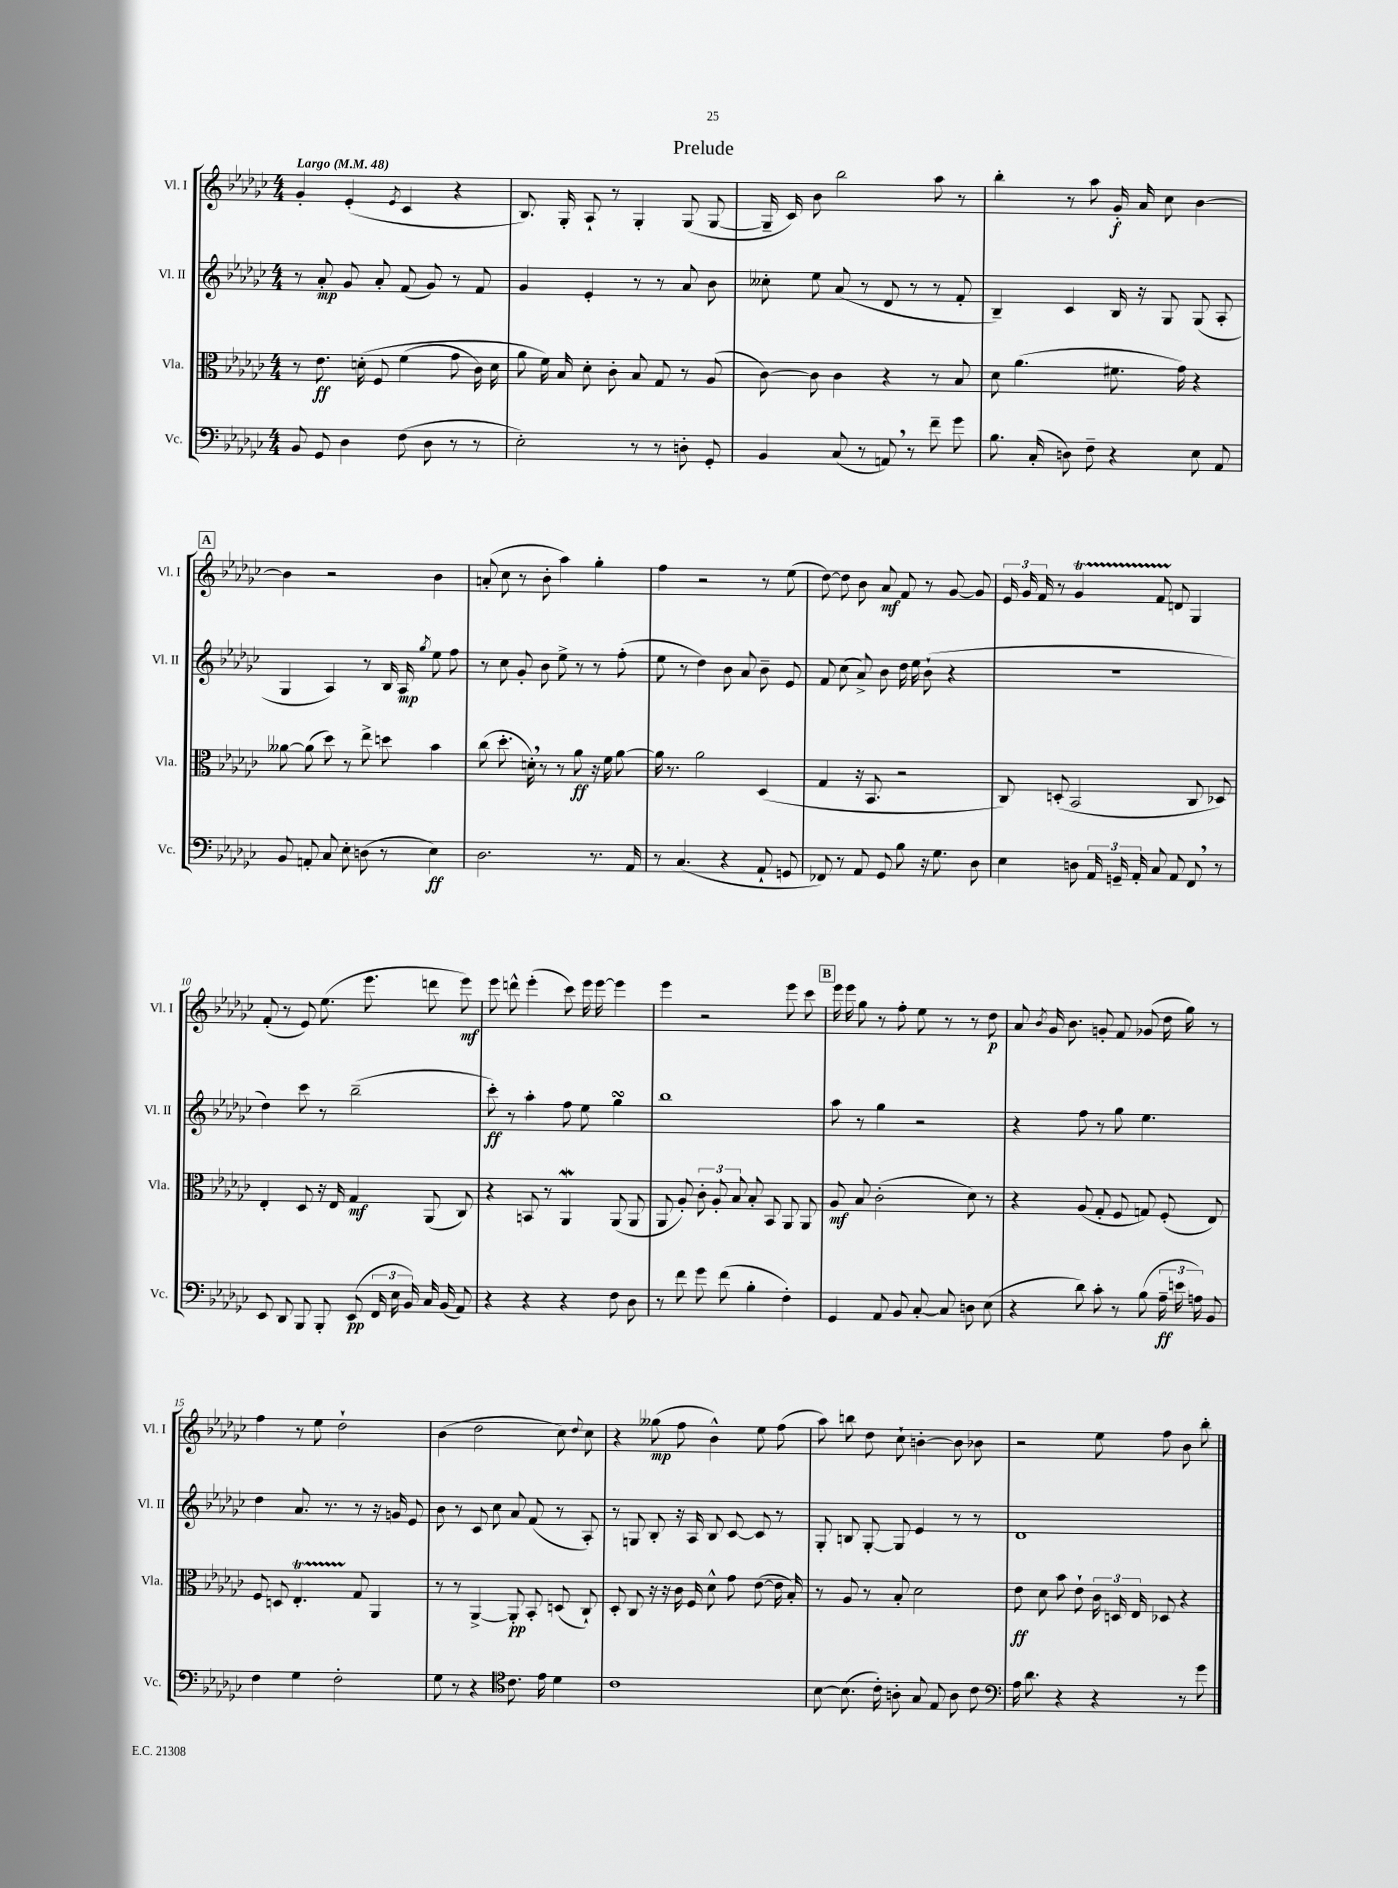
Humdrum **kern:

**kern	**kern	**kern	**kern
*staff4	*staff3	*staff2	*staff1
*clefF4	*clefC3	*clefG2	*clefG2
*k[b-e-a-d-g-c-]	*k[b-e-a-d-g-c-]	*k[b-e-a-d-g-c-]	*k[b-e-a-d-g-c-]
*M4/4	*M4/4	*M4/4	*M4/4
*MM48	*MM48	*MM48	*MM48
8BB-	8r	8r	4g-'
8GG-	8.e-	8a-'	.
4D-	.	8g-	(4e-'
.	&(16d'	.	.
.	8F	8a-'	.
.	.	.	8qe-
(8F	(4f	(8f	4c-
8D-	.	8g-)	.
8r	8g-	8r	4r
8r	16c-)	8f	.
.	16d	.	.
=	=	=	=
2E-')	8a-	4g-	8.B-)
.	16f&)	.	.
.	16B-	.	16G-'
.	8d-'	4e-'	8A-`
.	8c-'	.	8r
8r	8B-	8r	4G-'
8r	8G-	8r	.
8D'	8r	8a-	(8G-
8GG-'	(8A-	8b-	[8G-
=	=	=	=
4BB-	[8c-)	8cc--'	16G-~]
.	.	.	16c-)
.	8c-]	8ee-	8b-
(8C-	4c-	(8a-	2bb-
8r	.	8r	.
8AA)	4r	8d-	.
8r	.	8r	.
8f~	8r	8r	8aa-
8g-	8B-	8f'	8r
=	=	=	=
8.B-	8d-	4B-~)	4bb-'
.	(4.a-	.	.
(16C-'	.	.	.
8D)	.	4c-	8r
8F~	.	.	8aa-
4r	8.f#	16B-	16g-'
.	.	16r	16a-
.	.	8G-	8cc-
.	16g-)	.	.
8E-	4r	(8G-	[4b-
8AA-	.	8A-'	.
=	=	=	=
8BB-	[8a--	4G-	4b-]
8AA'	(8a--]	.	.
8C-	8dd-)	4A-)	2r
8E-'	8r	.	.
(8D	8ee-^	8r	.
8r	8dd	16B-	.
.	.	16A-	.
.	.	8qgg-	.
4E-)	4b-	8ee-	4b-
.	.	8ff	.
=	=	=	=
2.D-	(8cc-	8r	(8a'
.	8.dd-'	8cc-	8cc-
.	.	8g-'	8r
.	16d')	.	.
.	8r	8b-	8b-'
.	8r	8ee-^	4aa-)
.	8a-	8r	.
8.r	16r	8r	4gg-'
.	16f	.	.
.	[8a-	(8ff'	.
16AA-	.	.	.
=	=	=	=
8r	16a-]	8ee-	4ff
.	8.r	.	.
(4.C-	.	8r	.
.	2a-	4dd-)	2r
4r	.	8b-	.
.	.	8a-	.
8AA-`	(4D-	8b-~	8r
8GG	.	8e-	(8ee-
=	=	=	=
8FF-)	4G-	8f	[8dd-)
8r	.	(8cc-	8dd-]
8AA-	16r	8a-^)	8b-
.	8.BB-	.	.
8GG-	.	8b-	8a-
8B-	2r	16dd-	8f
.	.	16ee-	.
16r	.	(8b-`	8r
8.G-	.	.	.
.	.	4r	[8g-
8D-	.	.	8g-]
=	=	=	=
4E-	8C-)	1r	24e-
.	.	.	24g-
.	.	.	24f
.	(8D'	.	8r
8D	2BB-	.	4g-
24AA-	.	.	.
24GG~	.	.	.
24AA-'	.	.	.
8C-	.	.	8f
8AA-	.	.	8d
8FF	8C-	.	4G-
8r	8D-)	.	.
=	=	=	=
8EE-	4E-'	4dd-)	(8f'
8DD-	.	.	8r
8BBB-	8D-	8ccc-	8e-)
8BBB-'	16r	8r	(8.ee-
.	16E-	.	.
(8EE-	4G-	(2bb-~	.
.	.	.	8.eee-
24FF	.	.	.
24E-	.	.	.
24BB-)	.	.	.
16C-	(8AA-	.	8ddd
(16BB-	.	.	.
8AA-)	8C-)	.	8eee-)
=	=	=	=
4r	4r	8ccc-')	8eee-
.	.	8r	8ddd^^
4r	8BB	4aa-'	(4eee-'
.	8r	.	.
4r	4AA-	8ff	8ccc-)
.	.	8ee-	16eee-
.	.	.	[16eee-
8F	(8AA-	4gg-	4eee-]
8D-	8AA-	.	.
=	=	=	=
8r	8AA-	1bb-	4eee-
8f	8A-')	.	.
8g-	12c-'	.	2r
.	12A-'	.	.
(8f	.	.	.
.	12B-	.	.
4B-'	8B-'	.	.
.	8BB-	.	.
4F')	8AA-	.	8eee-
.	8AA-	.	8ccc-
=	=	=	=
4GG-	8A-	8aa-	16eee-
.	.	.	16eee-
.	8B-	8r	8gg-
8AA-	(2c-'	4gg-	8r
8BB-	.	.	8ff'
[8C-'	.	2r	8ee-
8C-]	.	.	8r
8D	8d-)	.	8r
(8E-	8r	.	8dd-
=	=	=	=
4r	4r	4r	8a-
.	.	.	8qb-
.	.	.	16g-
.	.	.	8.b-
8d-)	(8A-	8ff	.
8c-'	8G-'	8r	8g'
8r	8F	8gg-	8f
(8B-	8G)	4.ee-	(8g-
24A-~	(8F'	.	16dd-
24e	.	.	.
.	.	.	16gg-)
24A)	.	.	.
8BB-	8E-)	.	8r
=	=	=	=
4F	8F	4dd-	4ff
.	8D	.	.
4G-	4.E-'	8.a-	8r
.	.	.	8ee-
.	.	8.r	.
2F'	.	.	2dd-`
.	8G-	8r	.
.	4AA-	16r	.
.	.	16g	.
.	.	8e-	.
=	=	=	=
8G-	8r	8b-	(4b-
8r	8r	8r	.
4r	[4AA-^	8c-	2dd-
.	.	8cc-	.
*clefC4	*	*	*
8.c-	8AA-']	8a-	.
.	8BB-'	(8f	.
16e-	.	.	.
4d-	(8D	8r	8cc-)
.	.	.	8qqdd-
.	8C-`)	8A-')	8cc-
=	=	=	=
1c-	8D-'	8r	4r
.	8C-	8G	.
.	16r	8B-'	(8gg--
.	16r	.	.
.	16c-	16r	8ff
.	16F	16A-	.
.	8d-^^	8B-	4b-^^)
.	8g-	[8c-	.
.	([8e-	8c-]	8ee-
.	16e-]	8r	(8ff
.	16B-')	.	.
=	=	=	=
[8B-	8r	8G-'	8aa-)
(8.B-]	8A-	8B	8bb
.	8r	[8G-'	8dd-
16c-')	.	.	.
8A'	8B-'	8G-]	8cc-`
8G-	2d-	4e-	[4b'
8E-	.	.	.
8A	.	8r	8b]
8c-	.	8r	8b-
=	=	=	=
*clefF4	*	*	*
16A-	8e-	1d-	2r
8.d-	.	.	.
.	8d-	.	.
4r	8b-	.	.
.	8e-`	.	.
4r	24c-	.	8ee-
.	24D	.	.
.	24E-	.	.
.	8D-	.	8ff
8r	4r	.	8b-
8g-	.	.	8bb-'
==	==	==	==
*-	*-	*-	*-
